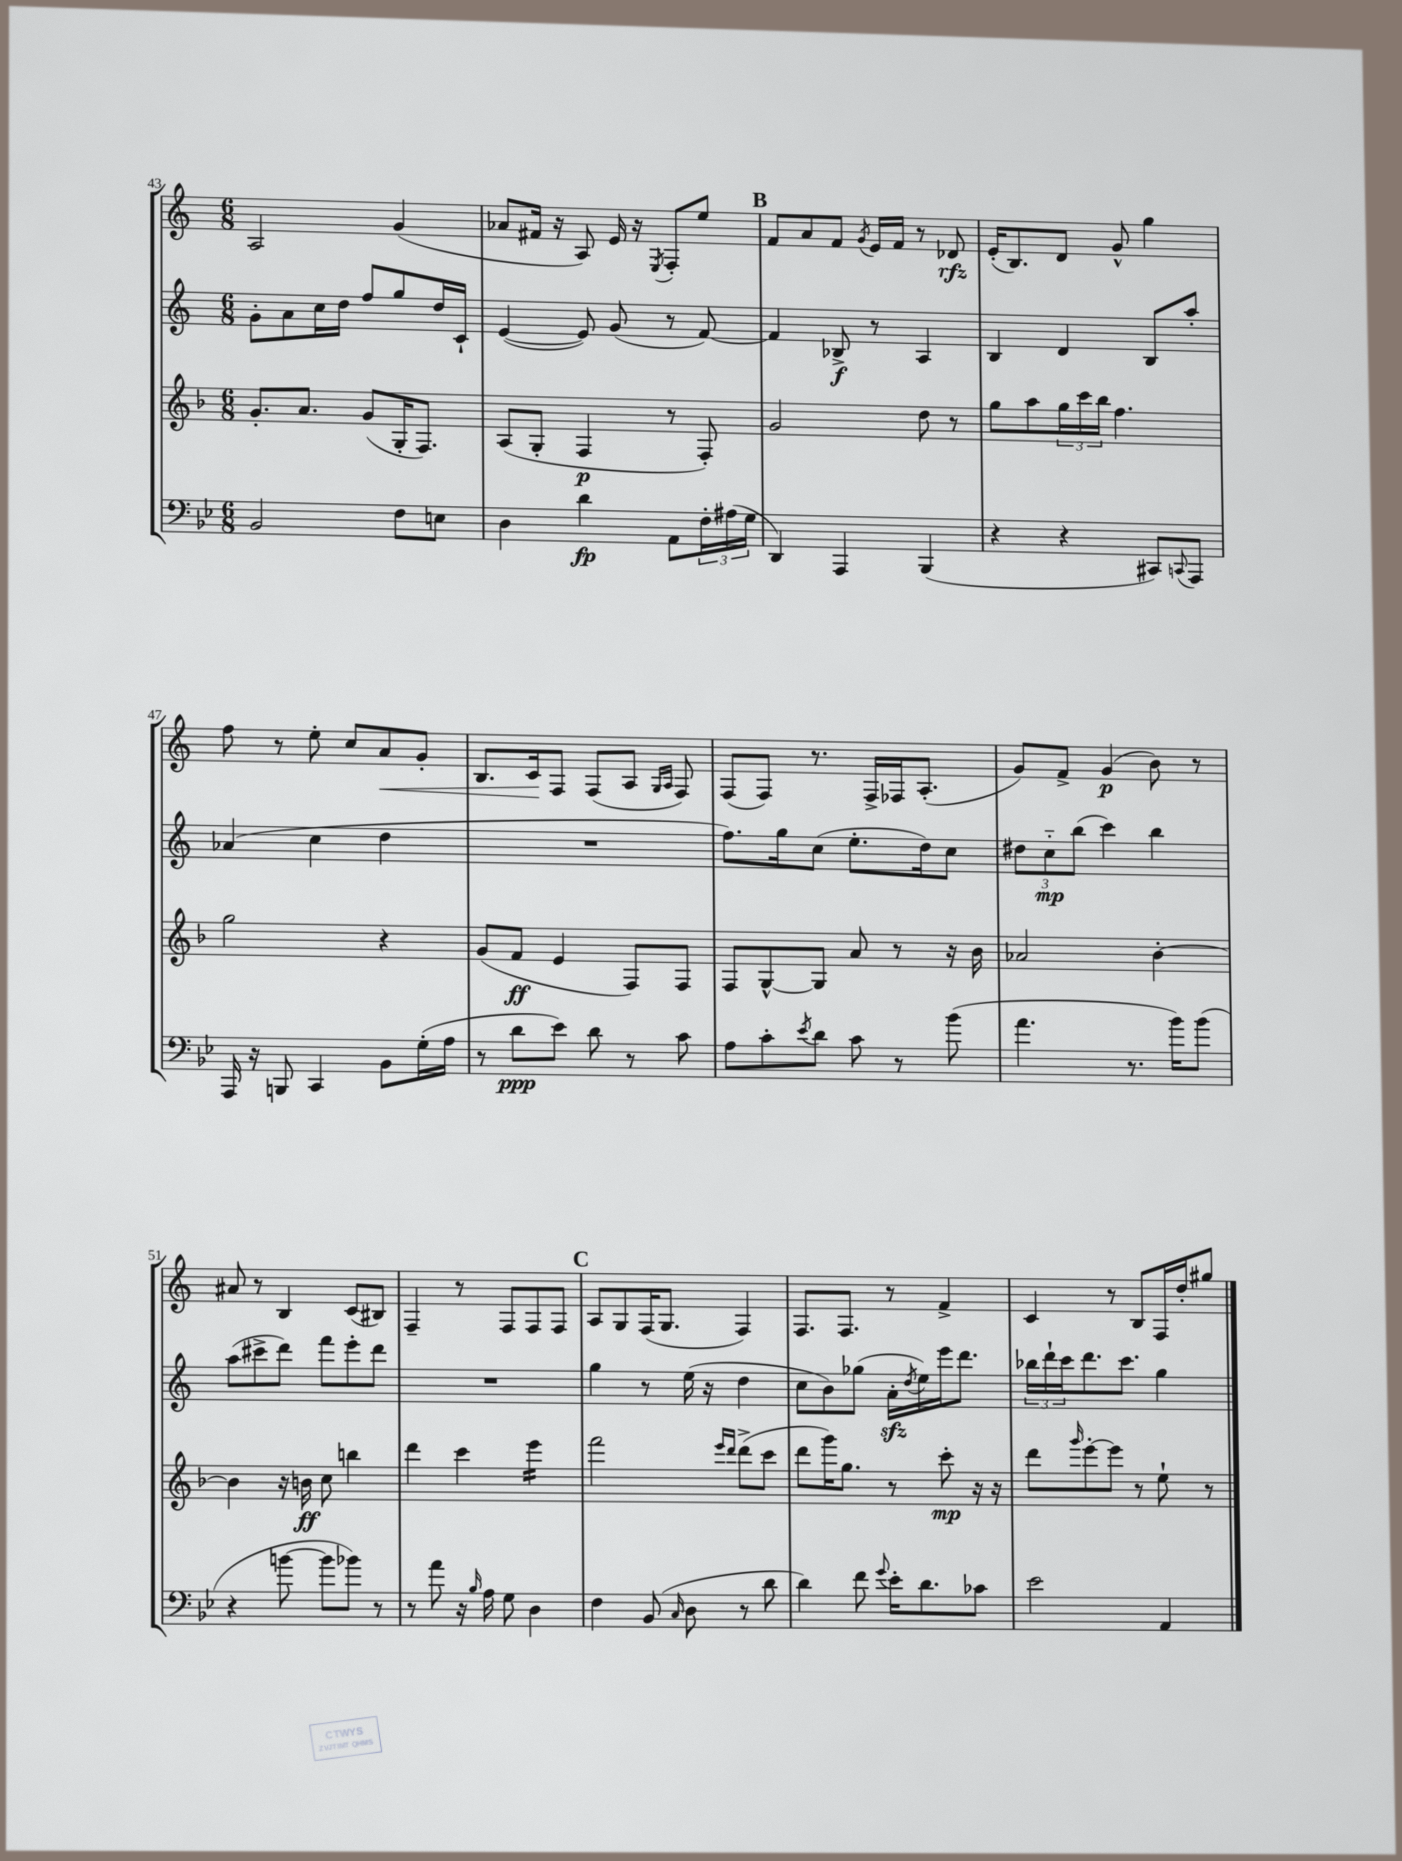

**kern	**kern	**kern	**kern
*staff4	*staff3	*staff2	*staff1
*clefF4	*clefG2	*clefG2	*clefG2
*k[b-e-]	*k[b-]	*k[]	*k[]
*M6/8	*M6/8	*M6/8	*M6/8
2BB-	8.g'	8g'	2A
.	.	8a	.
.	8.a	.	.
.	.	16cc	.
.	.	16dd	.
.	(8g	8ff	.
8F	16G'	8gg	(4g
.	8.F)	.	.
8E	.	16dd	.
.	.	16c`	.
=	=	=	=
4D	(8A	([4e	8a-
.	8G'	.	16f#
.	.	.	16r
4d	4F	8e])	8A)
.	.	(8g	16e
.	.	.	16r
.	.	.	8qE
8AA	8r	8r	8F'
24F'	8F')	[8f)	8ee
(24A#	.	.	.
24G	.	.	.
=	=	=	=
4DD)	2g	4f]	8f
.	.	.	8a
4AAA	.	8B-^	8f
.	.	.	8qg
.	.	8r	16e
.	.	.	16f
(4BBB-	8dd	4A	8r
.	8r	.	8d-
=	=	=	=
4r	8gg	4B	(16e'
.	.	.	8.B)
.	8aa	.	.
4r	24gg	4d	8d
.	24ccc	.	.
.	24bb-	.	.
.	4.ff	.	8g^^
8CC#)	.	8B	4gg
8qqCC	.	.	.
8AAA	.	8aa'	.
=	=	=	=
16AAA	2gg	(4a-	8ff
16r	.	.	.
8BBB	.	.	8r
4CC	.	4cc	8ee'
.	.	.	8cc
8BB-	4r	4dd	8a
(16G'	.	.	8g'
16A	.	.	.
=	=	=	=
8r	(8g	2.r	8.B
8d	8f	.	.
.	.	.	16c
8e-)	4e	.	8F
8d	.	.	(8F
8r	8F)	.	8A
.	.	.	16qqG
.	.	.	16qqA
8c	8F	.	8F)
=	=	=	=
8A	8F	8.ff)	(8F
8c'	[8G^^	.	8F)
.	.	16gg	.
8qe-	.	.	.
8d	8G]	(8cc	8.r
8c	8a	8.ee'	.
.	.	.	16F^
8r	8r	.	16F-
.	.	16dd)	(8.A'
(8b-	16r	8cc	.
.	16b-	.	.
=	=	=	=
4.a	2a-	12dd#	8g)
.	.	12cc'~	.
.	.	.	8f^
.	.	(12bb	.
.	.	4ccc)	(4g
8.r	.	.	.
.	[4b-'	4bb	8b)
16b-)	.	.	.
(8b-	.	.	8r
=	=	=	=
4r	4b-]	(8aa	8a#
.	.	8ccc#^	8r
[8b	16r	8ddd)	4B
.	16b	.	.
8b]	8cc	8fff	.
8b-)	4bb	8eee'	(8c
8r	.	8ddd	8B#)
=	=	=	=
8r	4ddd	2.r	4F~
8a	.	.	.
16r	4ccc	.	8r
16qqB-	.	.	.
16A	.	.	.
8G	.	.	8F
4D	4eee	.	8F
.	.	.	8F
=	=	=	=
4F	2fff	4gg	8A
.	.	.	8G
(8BB-	.	8r	(16F
.	.	.	8.G
16qqC	.	.	.
8D	.	(16ee	.
.	.	16r	.
.	16qqeee	.	.
.	16qqddd	.	.
8r	(8ddd^	4dd	4F)
8d	8ccc	.	.
=	=	=	=
4d)	8ddd	8cc	8.F
.	16ggg)	8b)	.
.	8.gg	.	8.F
8f	.	(8gg-	.
8qqg	.	.	.
16e-'	8r	16a'	8r
.	.	8qdd	.
8.d	.	16ee)	.
.	8ccc'	16eee	4f^
.	.	8.ddd	.
8c-	16r	.	.
.	16r	.	.
=	=	=	=
2e-	8ddd	24bb-	4c
.	.	24ddd`	.
.	.	24ccc	.
.	16qqggg	.	.
.	[8eee'	8.ddd	.
.	8eee]	.	8r
.	.	8.ccc	.
.	8r	.	8B
4AA	8ee`	4gg	16F
.	.	.	16dd'
.	8r	.	8gg#
==	==	==	==
*-	*-	*-	*-
